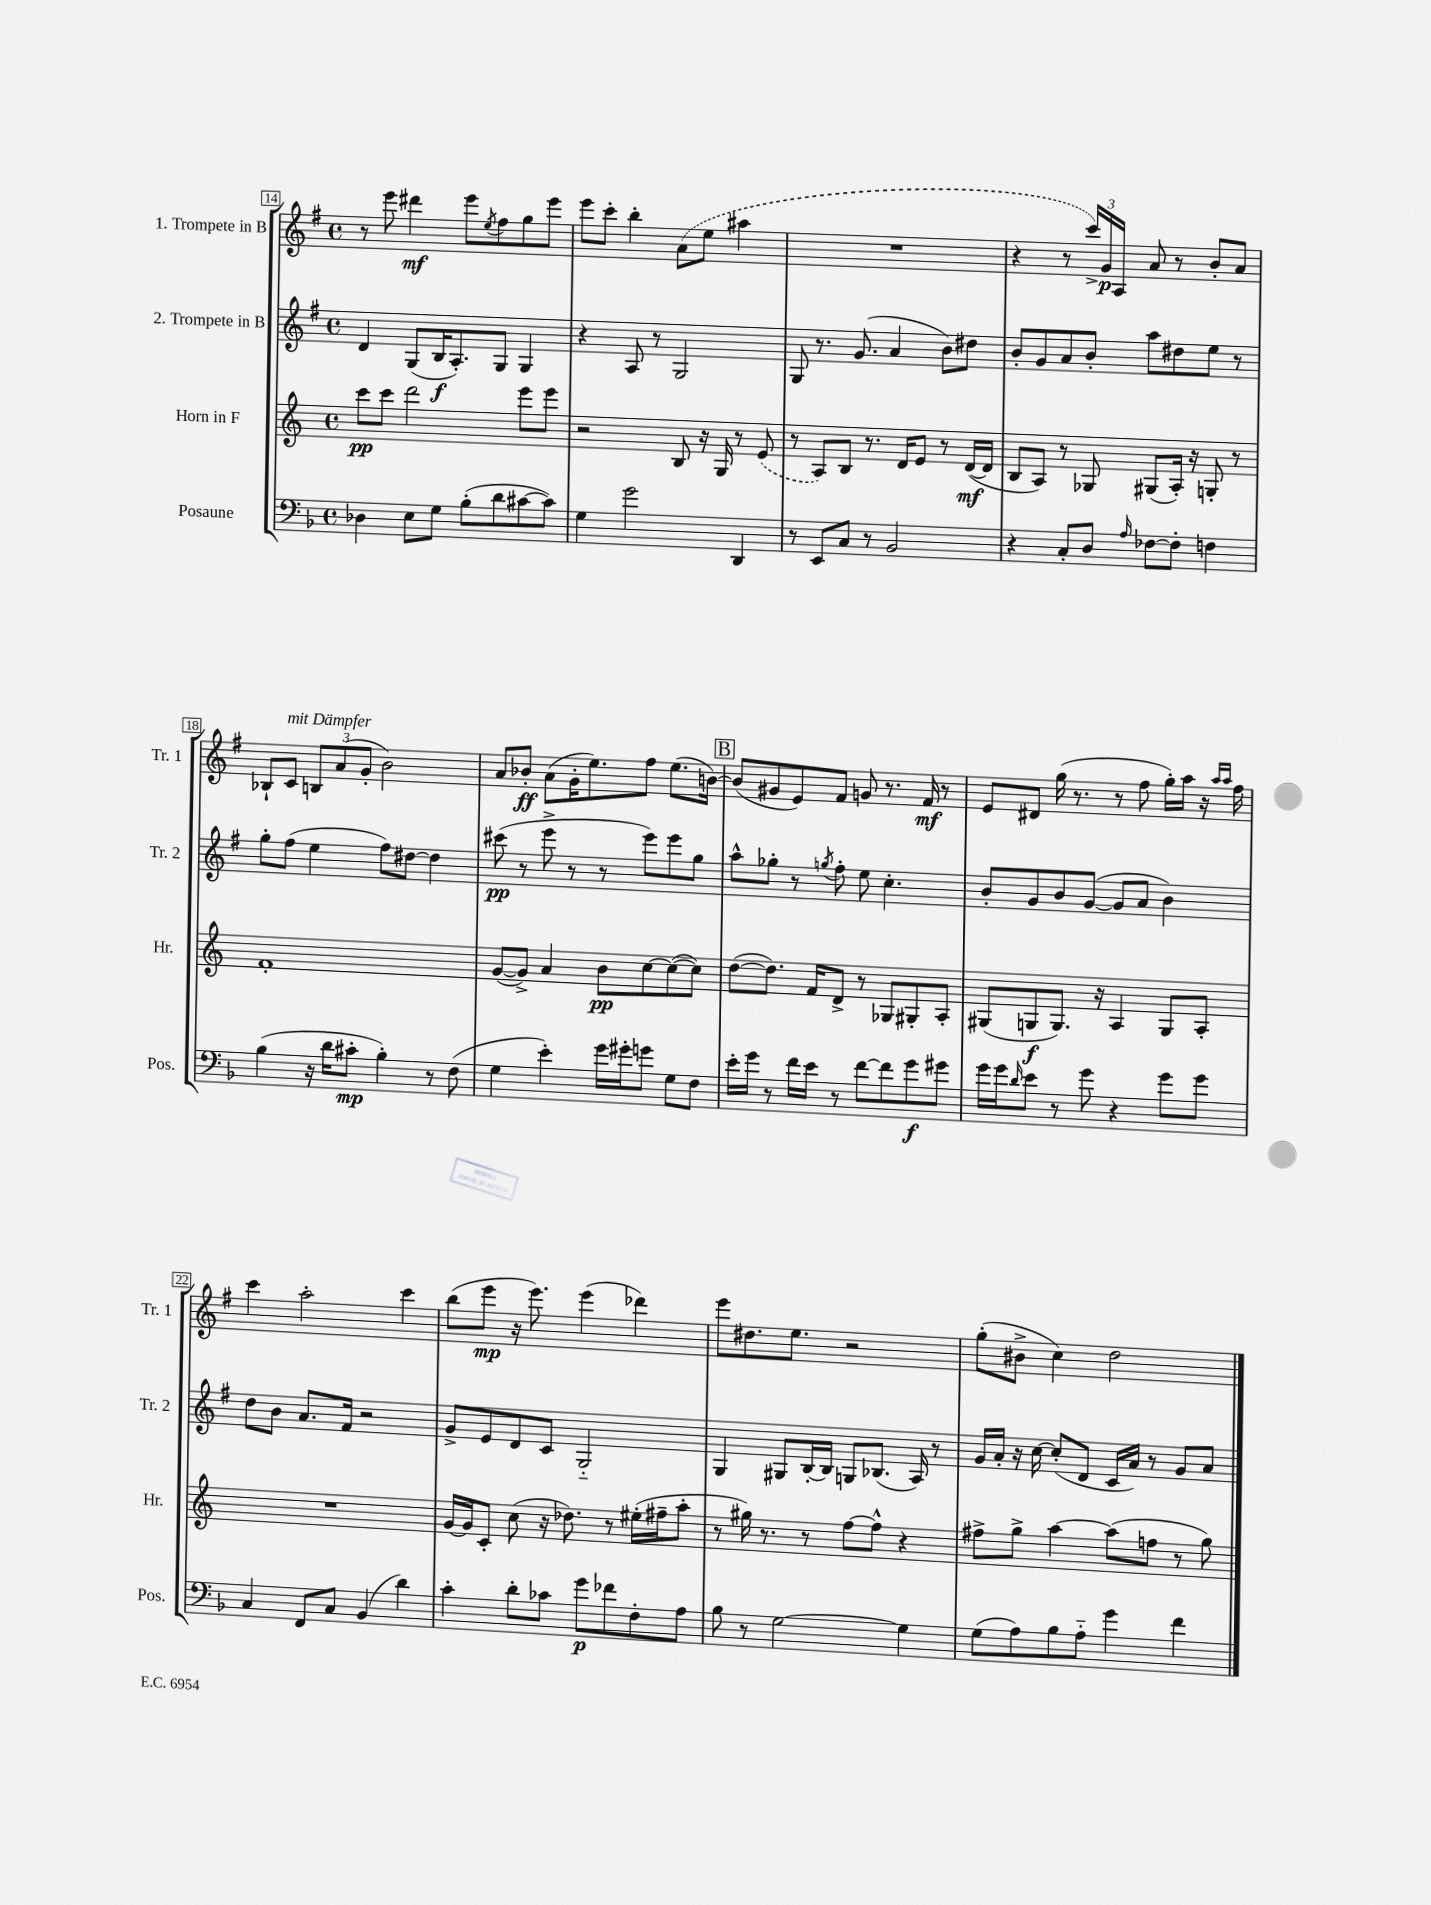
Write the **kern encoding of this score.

**kern	**dynam	**kern	**dynam	**kern	**dynam	**kern	**dynam
*part4	*part4	*part3	*part3	*part2	*part2	*part1	*part1
*staff4	*staff4	*staff3	*staff3	*staff2	*staff2	*staff1	*staff1
*I"Posaune	*	*I"Horn in F	*	*I"2. Trompete in B	*	*I"1. Trompete in B	*
*I'Pos.	*	*I'Hr.	*	*I'Tr. 2	*	*I'Tr. 1	*
*clefF4	*	*clefG2	*	*clefG2	*	*clefG2	*
*k[b-]	*	*k[]	*	*k[f#]	*	*k[f#]	*
*M4/4	*	*M4/4	*	*M4/4	*	*M4/4	*
*met(c)	*	*met(c)	*	*met(c)	*	*met(c)	*
=14	=14	=14	=14	=14	=14	=14	=14
4D-X\	.	8ccc\L	pp	4d/	.	8r	.
.	.	8ccc\J	.	.	.	8eee\	.
8E\L	.	2ddd\	.	(8G/L	.	4ddd#X\	mf
8G\J	.	.	.	16B/K	f	.	.
.	.	.	.	8.A'/)	.	.	.
(8B-'\L	.	.	.	.	.	8eee\L	.
.	.	.	.	.	.	8qee/	.
8d\	.	.	.	8G/J	.	8ff#\	.
[8c#X\	.	8eee\L	.	4G/	.	8gg\	.
8c#\J])	.	8eee\J	.	.	.	8eee\J	.
=15	=15	=15	=15	=15	=15	=15	=15
4G\	.	2r	.	4r	.	8eee\L	.
.	.	.	.	.	.	8ccc'\J	.
2g\	.	.	.	8A/	.	4bb'\	.
.	.	.	.	8r	.	.	.
.	.	8B/	.	2G/	.	(8a\L	.
.	.	16r	.	.	.	8ee\J	.
.	.	16G/	.	.	.	.	.
4DD/	.	8r	.	.	.	4aa#X\	.
.	.	(8e/	.	.	.	.	.
=16	=16	=16	=16	=16	=16	=16	=16
8r	.	8r	.	8G/	.	1r	.
8EE/L	.	8A/L)	.	8.r	.	.	.
8C/J	.	8B/J	.	.	.	.	.
.	.	.	.	(8.g/	.	.	.
8r	.	8.r	.	.	.	.	.
2BB-/	.	.	.	4a/	.	.	.
.	.	16d/KL	.	.	.	.	.
.	.	8e/J	.	.	.	.	.
.	.	8r	.	8b\L)	.	.	.
.	.	([16d/LL	mf	8dd#X\J	.	.	.
.	.	16d/JJ]	.	.	.	.	.
=17	=17	=17	=17	=17	=17	=17	=17
4r	.	8B/L	.	8b'/L	.	4r	.
.	.	8A/J)	.	8g/	.	.	.
8C'/L	.	8r	.	8a/	.	8r	.
8D/J	.	8G-X/	.	8b'/J	.	24ccc^/LL)	.
.	.	.	.	.	.	24g/	p
.	.	.	.	.	.	24A/JJ	.
16qqA/	.	.	.	.	.	.	.
[8F-X\L	.	(8G#X/L	.	8aa\L	.	8a/	.
8F-'\J]	.	16A'/Jk)	.	8dd#X\	.	8r	.
.	.	16r	.	.	.	.	.
4Fn\	.	8Gn'/	.	8ee\J	.	8b'/L	.
.	.	8r	.	8r	.	8a/J	.
!!LO:LB:g=z
=18	=18	=18	=18	=18	=18	=18	=18
(4B-\	.	1f'	.	8gg'\L	.	8B-X`/L	.
!	!	!	!	!	!	!LO:TX:a:i:t=mit Dämpfer	!
.	.	.	.	(8ff#\J	.	8c/J	.
16r	.	.	.	4ee\	.	12Bn/L	.
16d\KL	.	.	.	.	.	.	.
.	.	.	.	.	.	(12a/	.
8c#X'\J	mp	.	.	.	.	.	.
.	.	.	.	.	.	12g'/J	.
4B-'\)	.	.	.	8ff#\L)	.	2b\)	.
.	.	.	.	[8dd#X\J	.	.	.
8r	.	.	.	4dd#\]	.	.	.
(8F\	.	.	.	.	.	.	.
=19	=19	=19	=19	=19	=19	=19	=19
4G\	.	([8g/L	.	(8ccc#X\	pp	8a/L	.
.	.	8g^/J])	.	8r	.	8b-X'/J	ff
4e'\)	.	4a/	.	8eee^\	.	(8a\L	.
.	.	.	.	8r	.	16g'\K	.
.	.	.	.	.	.	8.ee\)	.
16g\LL	.	8b\L	pp	8r	.	.	.
16g#X'\J	.	.	.	.	.	.	.
8gn\J	.	[8cc\	.	8eee\L)	.	8ff#\J	.
8G\L	.	(8cc\_	.	8eee\	.	(8.ee\L	.
8F\J	.	8cc\J])	.	8gg\J	.	.	.
.	.	.	.	.	.	[16bn\Jk)	.
!!LO:REH:place=s1:t=B
=20	=20	=20	=20	=20	=20	=20	=20
16e'\LL	.	([8dd\L	.	8aa^^\L	.	(8b/L]	.
16g\JJ	.	.	.	.	.	.	.
8r	.	8.dd\J])	.	8gg-X'\J	.	8g#X/	.
16f\LL	.	.	.	8r	.	8e/)	.
16e\JJ	.	16f/KL	.	.	.	.	.
.	.	.	.	8qggn/	.	.	.
8r	.	8d^/J	.	8ff#'\	.	8f#/J	.
[8f\L	.	8r	.	8ee\	.	8gn/	.
8f\]	.	8G-X/L	.	4.cc'\	.	8.r	.
8g\	f	8G#X'/	.	.	.	.	.
.	.	.	.	.	.	16f#/	mf
8g#X\J	.	8A'/J	.	.	.	8r	.
=21	=21	=21	=21	=21	=21	=21	=21
16g\LL	.	(8G#X/L	.	8b'/L	.	8e/L	.
16g\J	.	.	.	.	.	.	.
16qqd/	.	.	.	.	.	.	.
8e\J	.	8Gn/	f	8g/	.	8d#X/J	.
8r	.	8.G/J)	.	8b/	.	(16gg\	.
.	.	.	.	.	.	8.r	.
8g\	.	.	.	([8g/J	.	.	.
.	.	16r	.	.	.	.	.
4r	.	4A/	.	8g/L]	.	8r	.
.	.	.	.	8a/J	.	8ff#\	.
8g\L	.	8G/L	.	4b\)	.	16gg'\LL)	.
.	.	.	.	.	.	16aa\JJ	.
8g\J	.	8A'/J	.	.	.	16r	.
.	.	.	.	.	.	16qqaa/LL	.
.	.	.	.	.	.	16qqaa/JJ	.
.	.	.	.	.	.	16ff#\	.
!!LO:LB:g=z
=22	=22	=22	=22	=22	=22	=22	=22
4C/	.	1r	.	8dd\L	.	4ccc\	.
.	.	.	.	8b\J	.	.	.
8FF/L	.	.	.	8.a/L	.	2aa'\	.
8C/J	.	.	.	.	.	.	.
.	.	.	.	16f#/Jk	.	.	.
(4BB-/	.	.	.	2r	.	.	.
4d\)	.	.	.	.	.	4ccc\	.
=23	=23	=23	=23	=23	=23	=23	=23
4c'\	.	[16g/LL	.	8g^/L	.	(8bb\L	.
.	.	16g/J]	.	.	.	.	.
.	.	8c'/J	.	8e/	.	8eee\J	mp
8d'\L	.	(8cc\	.	8d/	.	16r	.
.	.	.	.	.	.	8.eee\)	.
8c-X\J	.	16r	.	8c/J	.	.	.
.	.	8.dd-X\)	.	.	.	.	.
8g\L	p	.	.	2G/	.	(4eee\	.
8f-X\	.	8r	.	.	.	.	.
8F'\	.	(16ee#X'\LL	.	.	.	4ddd-X\)	.
.	.	16ff#X~\J	.	.	.	.	.
8A\J	.	8aa'\J	.	.	.	.	.
=24	=24	=24	=24	=24	=24	=24	=24
8B-\	.	8r	.	4G/	.	8eee\L	.
8r	.	16gg#X\)	.	.	.	8.dd#X\	.
.	.	8.r	.	.	.	.	.
[2G\	.	.	.	8G#X/L	.	.	.
.	.	.	.	.	.	8.ee\J	.
.	.	8r	.	[16B'/L	.	.	.
.	.	.	.	16B/JJ]	.	.	.
.	.	[8ff\L	.	8Gn/L	.	2r	.
.	.	8ff^^\J]	.	(8.B-X/J	.	.	.
4G\]	.	4r	.	.	.	.	.
.	.	.	.	16A/)	.	.	.
.	.	.	.	8r	.	.	.
=25	=25	=25	=25	=25	=25	=25	=25
(8G\L	.	8ff#X^\L	.	16g/LL	.	(8gg'\L	.
.	.	.	.	16a'/JJ	.	.	.
8A\)	.	8gg^\J	.	16r	.	8b#X^\J	.
.	.	.	.	[16cc\	.	.	.
8B-\	.	[4aa\	.	(8cc'/L]	.	4cc\)	.
8A\J	.	.	.	8d/J	.	.	.
4g\	.	(8aa\L]	.	16c/LL	.	2dd\	.
.	.	.	.	16a/JJ)	.	.	.
.	.	8ffn\J	.	8r	.	.	.
4f\	.	8r	.	8g/L	.	.	.
.	.	8gg\)	.	8a/J	.	.	.
==	==	==	==	==	==	==	==
*-	*-	*-	*-	*-	*-	*-	*-
